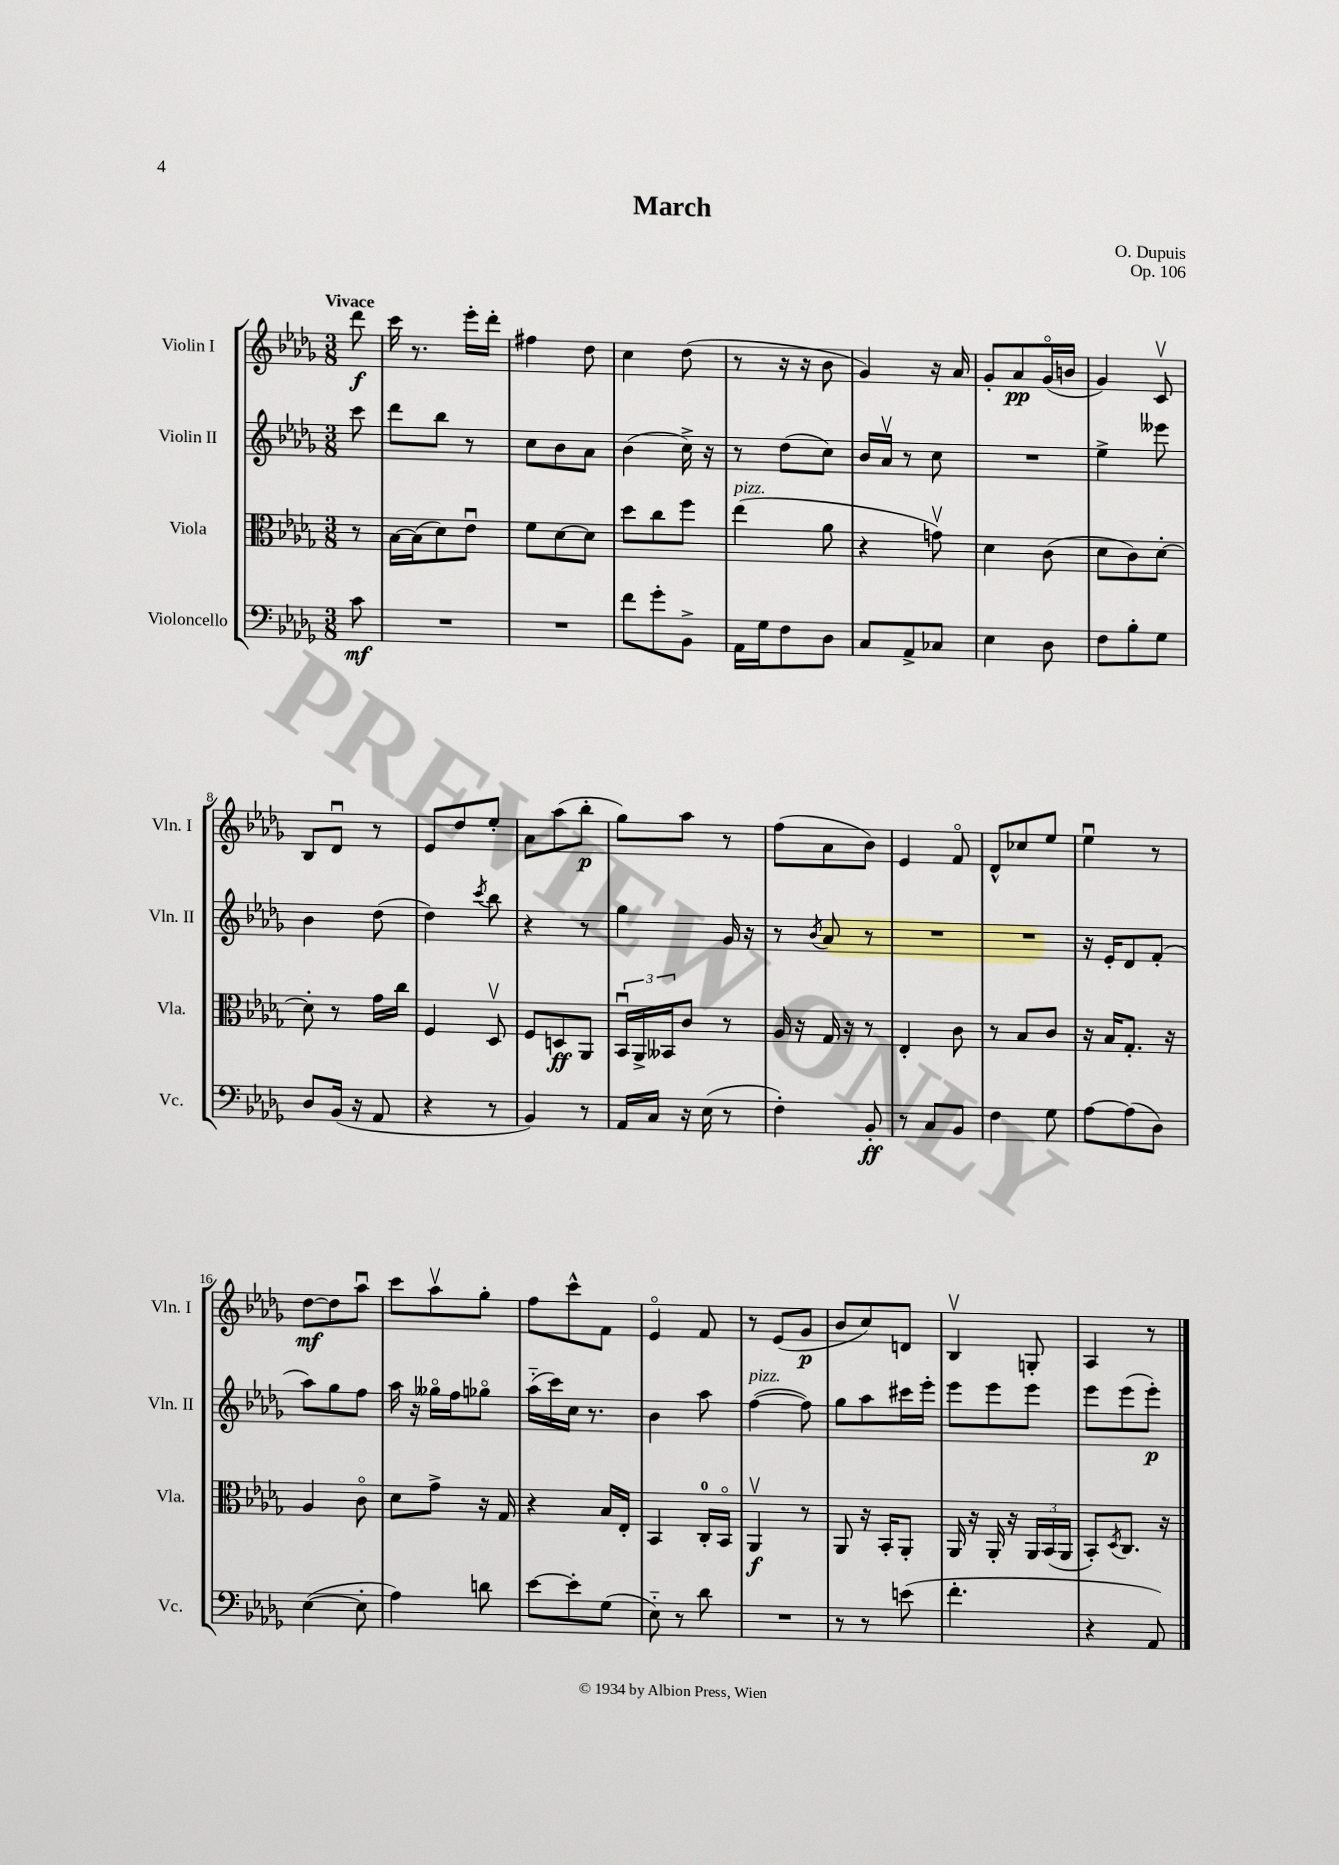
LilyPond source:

\header { title = "March" composer = "O. Dupuis" opus = "Op. 106" }
<<
\new StaffGroup <<
\new Staff = "s0" \with { instrumentName = "Violin I" shortInstrumentName = "Vln. I" } {
    \clef treble \key des \major \numericTimeSignature \time 3/8 \partial 8 \tempo "Vivace"
    des'''8\f |
    c'''16 r8. ees'''16-. des'''16-. |
    fis''4 des''8 |
    c''4 des''8( |
    r8 r16 r16 bes'8 |
    ges'4) r16 aes'16 |
    ges'8-. aes'8\pp ges'16\flageolet( b'16 |
    ges'4) c'8\upbow |
    bes8 des'8\downbow r8 |
    ees'8 des''8 ees''8-. |
    aes'8 aes''8( bes''8-.\p |
    ges''8) aes''8 r8 |
    f''8( aes'8 bes'8) |
    ees'4 f'8\flageolet |
    des'8-^ ces''8 ees''8 |
    ees''4\downbow r8 |
    des''8~\mf des''8 aes''8\downbow |
    c'''8 aes''8\upbow ges''8-. |
    f''8 c'''8-^ f'8 |
    ees'4\flageolet f'8 |
    r8 ees'8( ges'8\p |
    bes'8 c''8) d'8 |
    bes4\upbow g8-. |
    aes4 r8 \bar "|." |
}
\new Staff = "s1" \with { instrumentName = "Violin II" shortInstrumentName = "Vln. II" } {
    \clef treble \key des \major \numericTimeSignature \time 3/8 \partial 8
    c'''8 |
    des'''8 bes''8 r8 |
    c''8 bes'8 aes'8 |
    bes'4( c''16->) r16 |
    r8 des''8( c''8) |
    bes'16 aes'16\upbow r8 c''8 |
    R4. |
    ees''4-> eeses'''8 |
    bes'4 des''8( |
    des''4) \acciaccatura { c'''8 } bes''8 |
    r4 r8 |
    ges''4 ges'16 r16 |
    r8 \acciaccatura { bes'8 } aes'8 r8 |
    R4. |
    R4. |
    r16 ees'16-. des'8 f'8-.( |
    aes''8) ges''8 f''8 |
    aes''16 r16 geses''16\flageolet f''16 ges''8\flageolet |
    aes''16-_( c'''16) c''16 r8. |
    bes'4 aes''8 |
    f''4~^\markup { \italic "pizz." }( f''8) |
    ges''8 aes''8 cis'''16 ees'''16-. |
    ees'''8 ees'''8 ees'''8 |
    ees'''8 ees'''8( ees'''8-.\p) \bar "|." |
}
\new Staff = "s2" \with { instrumentName = "Viola" shortInstrumentName = "Vla." } {
    \clef alto \key des \major \numericTimeSignature \time 3/8 \partial 8
    r8 |
    bes16~ bes16( des'8) ees'8\downbow |
    f'8 des'8~ des'8 |
    des''8 c''8 f''8 |
    ees''4^\markup { \italic "pizz." }( aes'8 |
    r4 g'8\upbow) |
    des'4 c'8( |
    des'8 c'8) des'8~-. |
    des'8-. r8 ges'16 c''16 |
    f4 des8\upbow |
    f8 d8\ff aes,8 |
    \tuplet 3/2 { bes,16\downbow aes,16-> beses,16 } c'8 r8 |
    aes16 r16 ges16 r16 r8 |
    ees4-. c'8 |
    r8 bes8 c'8 |
    r16 bes16 ges8.-. r16 |
    aes4 c'8\flageolet |
    des'8 ges'8-> r16 ges16 |
    r4 bes16 ees16-. |
    bes,4 c16-0-. bes,16\flageolet |
    aes,4\upbow\f r8 |
    aes,8 r16 bes,16-. aes,8-. |
    aes,16 r16 aes,16-. r16 \tuplet 3/2 { aes,16 bes,16( aes,16 } |
    bes,8-.) \acciaccatura { des8 } c8. r16 \bar "|." |
}
\new Staff = "s3" \with { instrumentName = "Violoncello" shortInstrumentName = "Vc." } {
    \clef bass \key des \major \numericTimeSignature \time 3/8 \partial 8
    c'8\mf |
    R4. |
    R4. |
    f'8 ges'8-. bes,8-> |
    aes,16 ges16 f8 des8 |
    c8 aes,8-> ces8 |
    ees4 des8 |
    f8 bes8-. ges8 |
    des8 bes,16( r16 aes,8 |
    r4 r8 |
    bes,4) r8 |
    aes,16 c16 r16 ees16( r8 |
    f4-.) bes,8-.\ff |
    r8 c8 bes,8 |
    f4 ges8 |
    aes8~ aes8( des8) |
    ees4~( ees8-. |
    aes4) d'8 |
    ees'8~ ees'8-. ges8( |
    ees8-_) r8 des'8 |
    R4. |
    r8 r8 e'8( |
    f'4.-. |
    r4 aes,8) \bar "|." |
}
>>
>>
